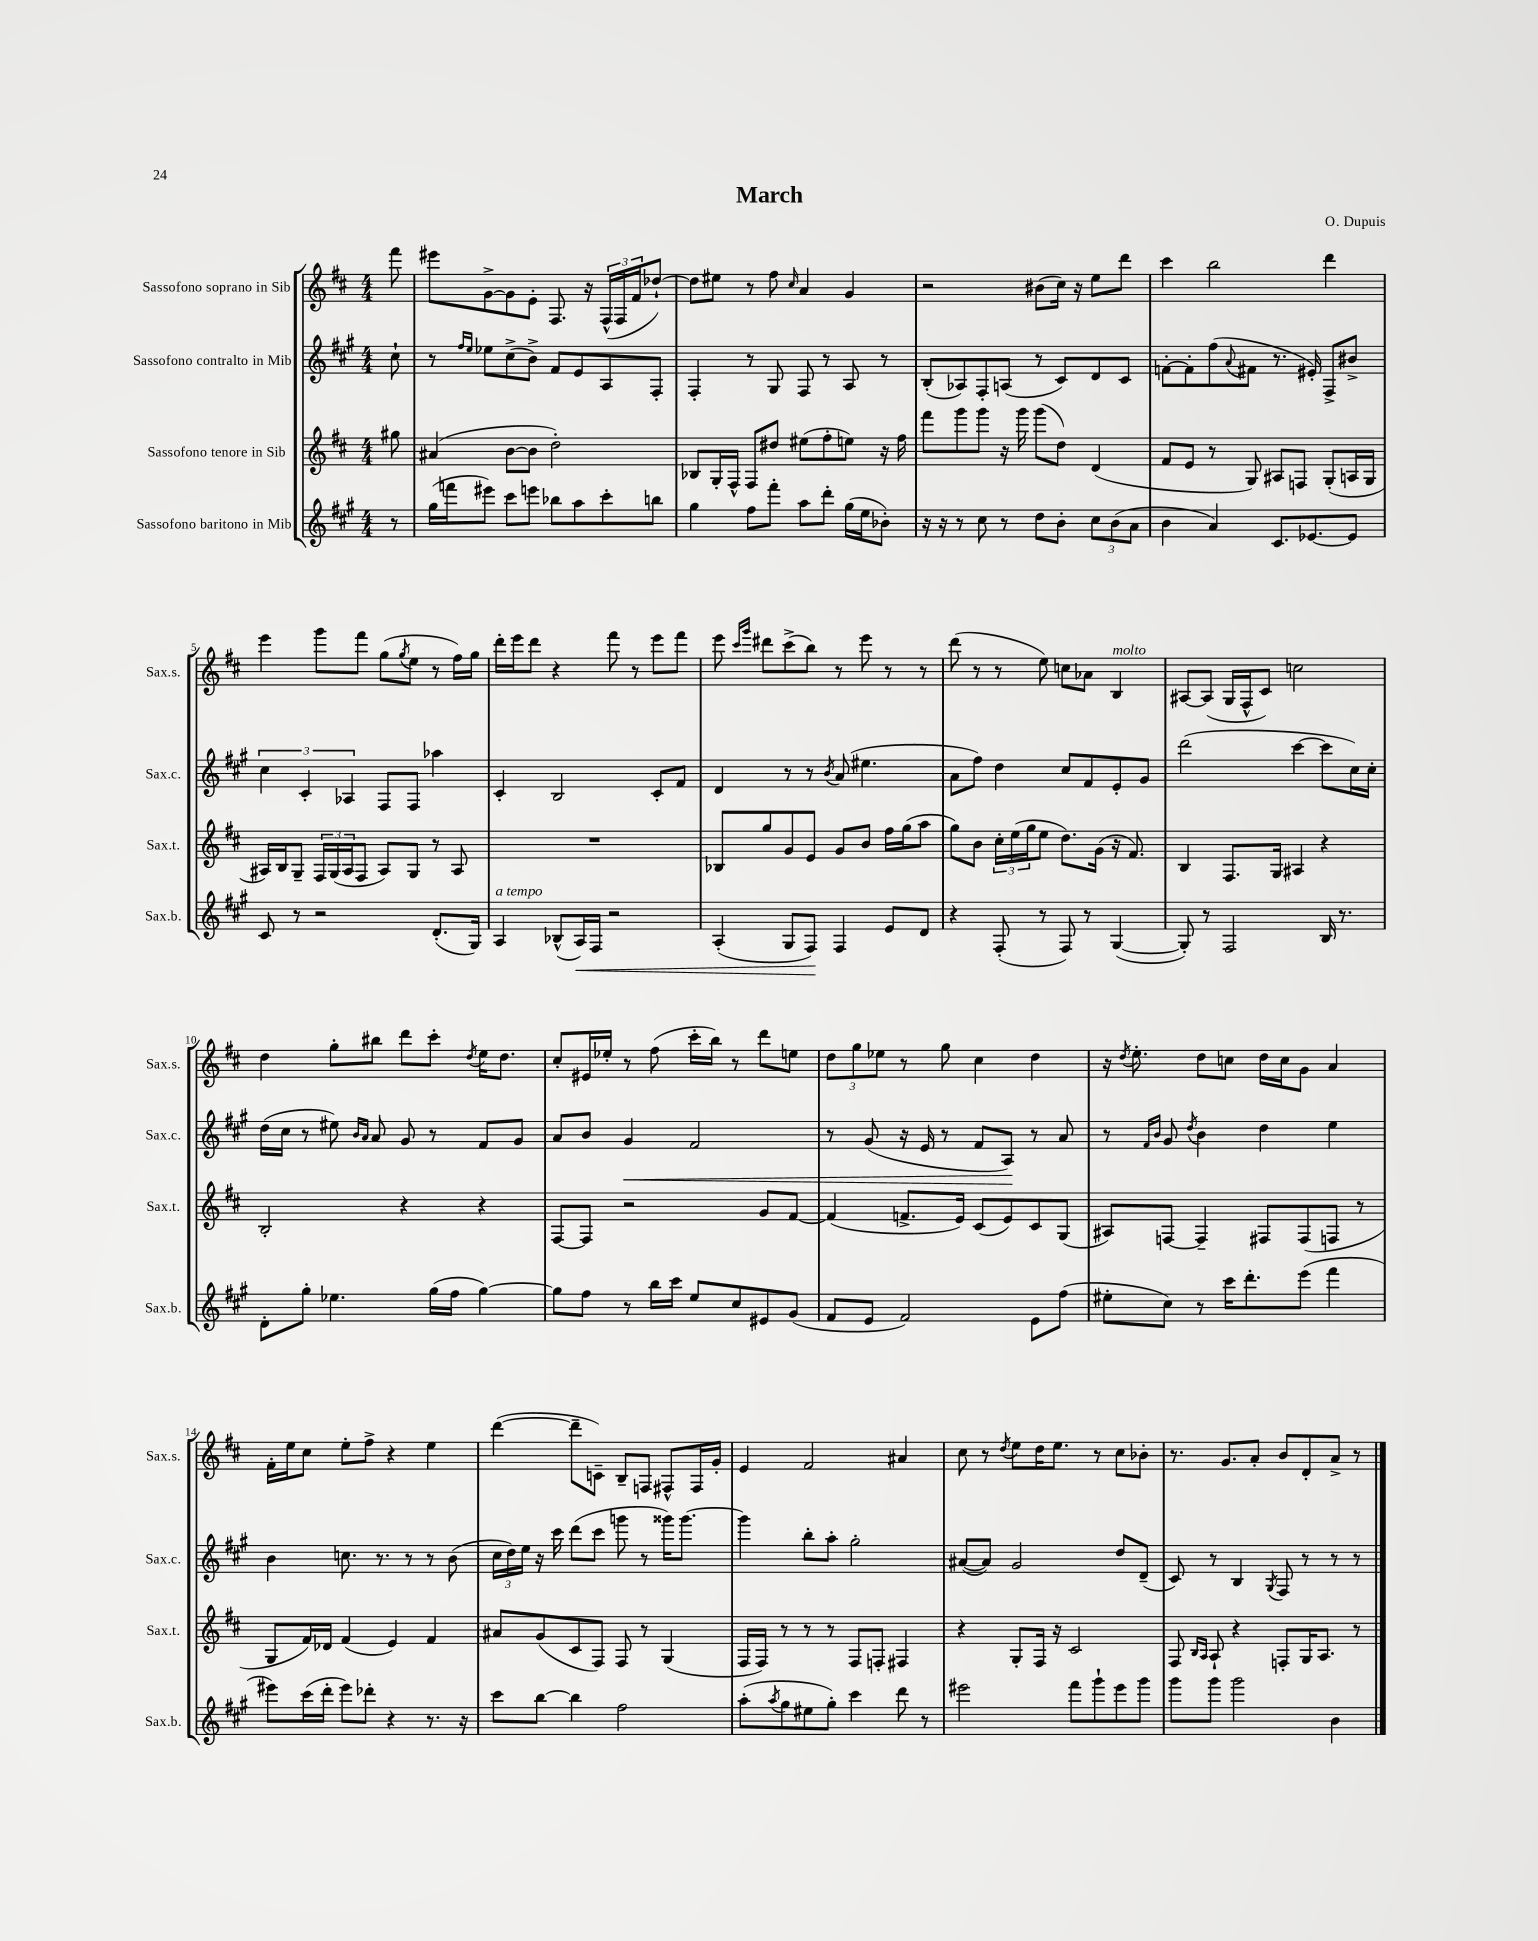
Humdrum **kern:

**kern	**kern	**kern	**kern
*staff4	*staff3	*staff2	*staff1
*clefG2	*clefG2	*clefG2	*clefG2
*k[f#c#g#]	*k[f#c#]	*k[f#c#g#]	*k[f#c#]
*M4/4	*M4/4	*M4/4	*M4/4
8r	8gg#	8cc#`	8fff#
=	=	=	=
(16gg#	(4a#	8r	8eee#
16fff	.	.	.
.	.	16qqff#	.
.	.	16qqee	.
8eee#)	.	8ee-	[8g^
8ccc#	[8b	(8cc#^	8g]
8eee	8b]	8b^)	8e'
8bb-	2dd')	8f#	8.F#
8aa	.	8e	.
.	.	.	16r
8ccc#'	.	8A	(24F#^^
.	.	.	24F#
.	.	.	24f#
8bb	.	8F#'	[8dd-`)
=	=	=	=
4gg#	8B-	4F#'	8dd-]
.	16G'	.	8ee#
.	16F#^^	.	.
8ff#	8F#	8r	8r
8fff#'	8dd#	8G#	8ff#
.	.	.	16qqcc#
8aa	(8ee#	8F#	4a
8ddd'	8ff#'	8r	.
(16gg#	8ee)	8A	4g
16ee	.	.	.
8b-')	16r	8r	.
.	16ff#	.	.
=	=	=	=
16r	8fff#	(8B'	2r
16r	.	.	.
8r	8ggg	8A-)	.
8cc#	8ggg	8F#'	.
8r	16r	(8A	.
.	16ggg	.	.
8dd	(8ggg	8r	(8b#
8b'	8dd)	8c#)	16cc#)
.	.	.	16r
12cc#	(4d	8d	8ee
(12b	.	.	.
.	.	8c#	8ddd
12a	.	.	.
=	=	=	=
4b	8f#	[8f'	4ccc#
.	8e	8f']	.
4a)	8r	(8ff#	2bb
.	.	8qqa	.
.	8G)	8f#	.
8.c#	8A#	8.r	.
.	8F	.	.
[8.e-	.	16e#')	.
.	(8G'	8F#^	4ddd
8e-]	16A	8b#^	.
.	16G	.	.
=	=	=	=
8c#	16A#)	6cc#	4eee
.	16B	.	.
8r	8G~	.	.
.	.	6c#'	.
2r	24F#	.	8ggg
.	(24G	.	.
.	24A#	6A-	.
.	8F#	.	8fff#
.	8A#)	8F#	(8gg
.	.	.	8qgg
.	8G	8F#	8ee
(8.d'	8r	4aa-	8r
.	8A#	.	16ff#)
16G#)	.	.	16gg
=	=	=	=
4A	1r	4c#'	16ddd'
.	.	.	16eee
.	.	.	8ddd
(8B-^^	.	2B	4r
16A)	.	.	.
16F#	.	.	.
2r	.	.	8fff#
.	.	.	8r
.	.	8c#'	8eee
.	.	8f#	8fff#
=	=	=	=
(4A'	8B-	4d	8eee
.	.	.	16qqccc#
.	.	.	16qqggg
.	8gg	.	8ddd#
8G#	8g	8r	(8ccc#^
8F#)	8e	8r	8bb)
.	.	8qb	.
4F#	8g	(8a	8r
.	8b	4.ee#	8eee
8e	16ff#	.	8r
.	(16gg	.	.
8d	8aa	.	8r
=	=	=	=
4r	8gg)	8a	(8ddd
.	8b	8ff#)	8r
(8F#'	24cc#'	4dd	8r
.	(24ee	.	.
.	24gg	.	.
8r	8ee	.	8ee)
8F#)	8.dd)	8cc#	8cc
8r	.	8f#	8a-
.	(16g	.	.
([4G#	16r	8e'	4B
.	8.f#)	.	.
.	.	8g#	.
=	=	=	=
8G#'])	4B	(2ddd	[8A#
8r	.	.	(8A#]
2F#	8.F#	.	16G
.	.	.	16F#^^
.	.	.	8c#)
.	16G	.	.
.	4A#	[4ccc#	2cc
16B	4r	8ccc#]	.
8.r	.	.	.
.	.	16cc#)	.
.	.	16cc#'	.
=	=	=	=
8d'	2B'	(16dd	4dd
.	.	16cc#	.
8gg#'	.	8r	.
4.ee-	.	8ee#)	8gg'
.	.	16qqb	.
.	.	16qqa	.
.	.	8a	8bb#
.	4r	8g#	8ddd
(16gg#	.	8r	8ccc#'
16ff#	.	.	.
.	.	.	8qdd
[4gg#)	4r	8f#	16ee
.	.	.	8.dd
.	.	8g#	.
=	=	=	=
8gg#]	[8F#	8a	8cc#'
8ff#	8F#]	8b	16e#
.	.	.	16ee-'
8r	2r	4g#	8r
16bb	.	.	(8ff#
16ccc#	.	.	.
8ee	.	2f#	16ccc#'
.	.	.	16bb)
8cc#	.	.	8r
8e#	8g	.	8ddd
(8g#	[8f#	.	8ee
=	=	=	=
8f#	(4f#]	8r	12dd
.	.	.	12gg
8e	.	(8g#	.
.	.	.	12ee-
2f#)	8.f^	16r	8r
.	.	16e	.
.	.	8r	8gg
.	16e)	.	.
.	(8c#	8f#	4cc#
.	8e)	8A)	.
8e	8c#	8r	4dd
(8ff#	(8G	8a	.
=	=	=	=
8ee#'	8A#)	8r	16r
.	.	.	8qdd
.	.	.	8.ee'
.	.	16qqf#	.
.	.	16qqb	.
8cc#)	[8F	8g#	.
.	.	8qdd	.
8r	4F~]	4b	8dd
16ccc#	.	.	8cc
8.ddd'	.	.	.
.	8F#	4dd	16dd
.	.	.	16cc
(8eee	(8F#	.	8g
4fff#	8F	4ee	4a
.	8r	.	.
=	=	=	=
8eee#)	8G	4b	16f#'
.	.	.	16ee
(16ccc#	16f#)	.	8cc#
16ddd'	16d-	.	.
8eee#)	(4f#	8.cc	8ee'
8ddd-'	.	.	8ff#^
.	.	8.r	.
4r	4e)	.	4r
.	.	8r	.
8.r	4f#	8r	4ee
.	.	(8b	.
16r	.	.	.
=	=	=	=
8ccc#	8a#	24cc#	([4ddd
.	.	24dd)	.
.	.	24ee	.
[8bb	(8g	16r	.
.	.	16ccc#	.
4bb]	8c#	(8ddd	8ddd~]
.	8F#)	8ccc#	8c~)
2ff#	8F#	8ggg	8B~
.	8r	8r	8F
.	(4G	16ggg##)	8F#^^
.	.	[8.ggg##	.
.	.	.	16F#
.	.	.	16g'
=	=	=	=
(8aa'	16F#	4ggg##]	4e
.	16F#)	.	.
8qaa	.	.	.
8gg#	8r	.	.
8ee#	8r	8bb'	2f#
8gg#')	8r	8aa'	.
4ccc#	8F#	2gg#'	.
.	8F'	.	.
8ddd	4F#	.	4a#
8r	.	.	.
=	=	=	=
2eee#	4r	([8a#	8cc#
.	.	8a#])	8r
.	.	.	8qdd
.	8G'	2g#	8ee
.	16F#	.	16dd
.	16r	.	8.ee
8fff#	2c#	.	.
8ggg#`	.	.	8r
8eee#	.	8dd	8cc#
8ggg#	.	(8d~	8b-'
=	=	=	=
8ggg#	8F#	8c#)	8.r
.	16qqB	.	.
.	16qqA	.	.
8ggg#	8A`	8r	.
.	.	.	8.g
2ggg#	4r	4B	.
.	.	.	8a'
.	.	8qG#	.
.	8F'	8F#	8b
.	16G	8r	8d'
.	8.A	.	.
4b	.	8r	8a^
.	8r	8r	8r
==	==	==	==
*-	*-	*-	*-
